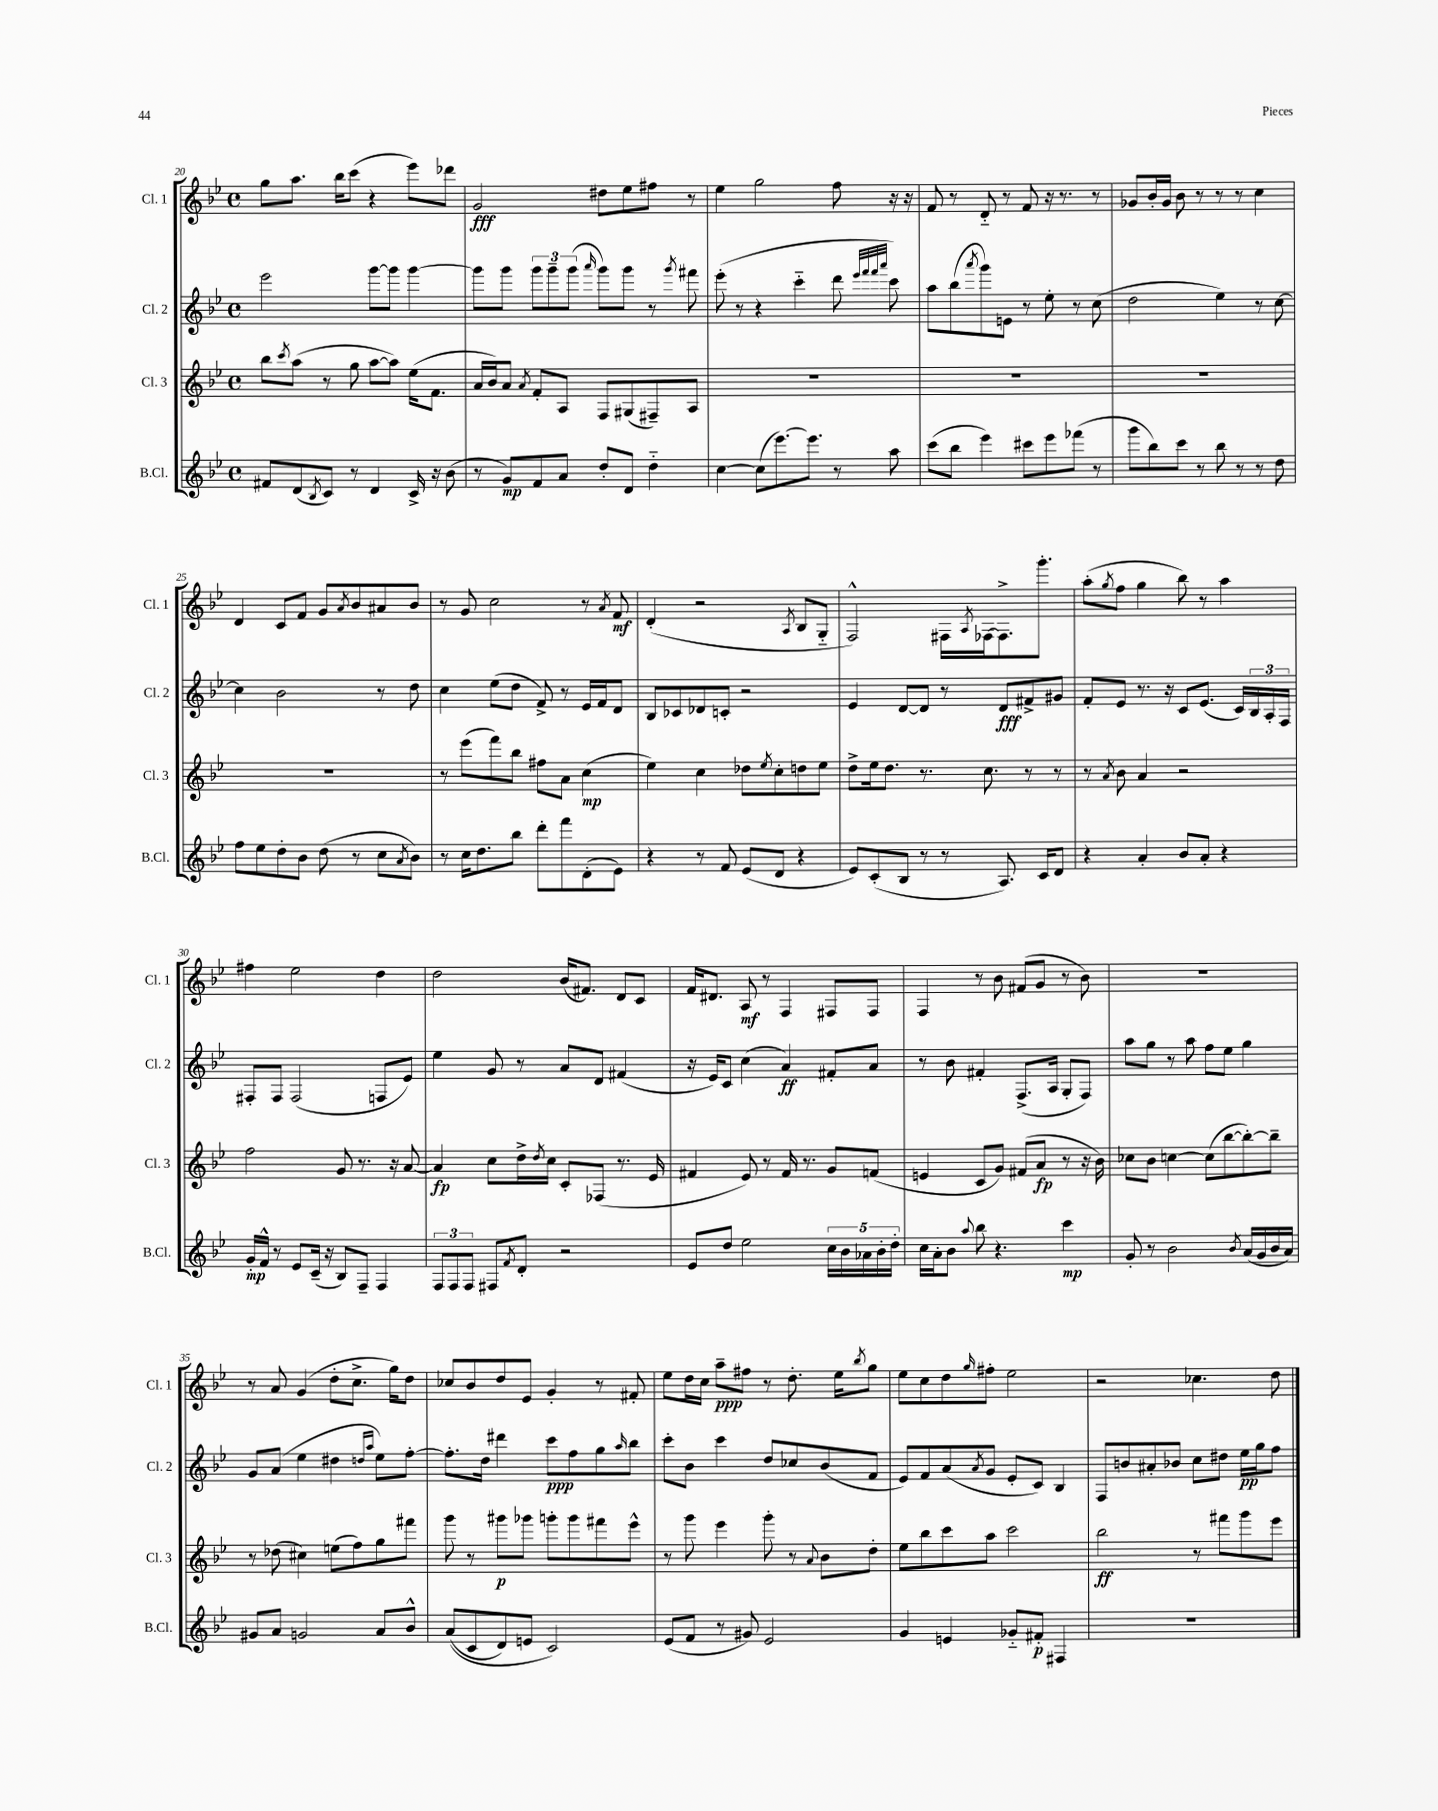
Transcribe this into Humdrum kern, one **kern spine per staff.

**kern	**dynam	**kern	**dynam	**kern	**dynam	**kern	**dynam
*part4	*part4	*part3	*part3	*part2	*part2	*part1	*part1
*staff4	*staff4	*staff3	*staff3	*staff2	*staff2	*staff1	*staff1
*I"B.Cl.	*	*I"Cl. 3	*	*I"Cl. 2	*	*I"Cl. 1	*
*I'B.Cl.	*	*I'Cl. 3	*	*I'Cl. 2	*	*I'Cl. 1	*
*clefG2	*	*clefG2	*	*clefG2	*	*clefG2	*
*k[b-e-]	*	*k[b-e-]	*	*k[b-e-]	*	*k[b-e-]	*
*M4/4	*	*M4/4	*	*M4/4	*	*M4/4	*
*met(c)	*	*met(c)	*	*met(c)	*	*met(c)	*
=20	=20	=20	=20	=20	=20	=20	=20
8f#X/L	.	8bb-\L	.	2eee-\	.	8gg\L	.
.	.	8qccc/	.	.	.	.	.
(8d/	.	(8aa\J	.	.	.	8.aa\J	.
8qB-/	.	.	.	.	.	.	.
8c/J)	.	8r	.	.	.	.	.
.	.	.	.	.	.	16bb-\KL	.
8r	.	8gg\	.	.	.	(8ccc\J	.
4d/	.	[8aa\L	.	[8ggg\L	.	4r	.
.	.	8aa\J])	.	8ggg\J]	.	.	.
16c^/	.	(16ee-\KL	.	[4ggg\	.	8eee-\L)	.
16r	.	8.f\J	.	.	.	.	.
(8b-\	.	.	.	.	.	8ddd-X\J	.
=21	=21	=21	=21	=21	=21	=21	=21
8r	.	16a/LL	.	8ggg\L]	.	2g/	fff
.	.	16b-/J)	.	.	.	.	.
8g/L)	mp	8a/J	.	8ggg\J	.	.	.
.	.	8qa/	.	.	.	.	.
8f/	.	8f'/L	.	12ggg\L	.	.	.
.	.	.	.	12ggg~\	.	.	.
8a/J	.	8A/J	.	.	.	.	.
.	.	.	.	(12ggg\J	.	.	.
.	.	.	.	16qqaaa/	.	.	.
8dd'/L	.	8F/L	.	8ggg\L)	.	8dd#X\L	.
8d/J	.	(8G#X/	.	8ggg\J	.	8ee-\	.
4dd\	.	8F#X~/)	.	8r	.	8ff#X\J	.
.	.	.	.	8qggg/	.	.	.
.	.	8A/J	.	8fff#X\	.	8r	.
=22	=22	=22	=22	=22	=22	=22	=22
[4cc\	.	1r	.	(8eee-'\	.	4ee-\	.
.	.	.	.	8r	.	.	.
(8cc\L]	.	.	.	4r	.	2gg\	.
[8.eee-\)	.	.	.	.	.	.	.
.	.	.	.	4ccc\	.	.	.
8.eee-\J]	.	.	.	.	.	.	.
8r	.	.	.	8ddd\	.	8ff\	.
.	.	.	.	32qqeee-/LLL	.	.	.
.	.	.	.	32qqfff/	.	.	.
.	.	.	.	32qqfff/	.	.	.
.	.	.	.	32qqaaa/JJJ	.	.	.
8aa\	.	.	.	8ccc\)	.	16r	.
.	.	.	.	.	.	16r	.
=23	=23	=23	=23	=23	=23	=23	=23
(8ccc\L	.	1r	.	8aa\L	.	8f/	.
8bb-\J	.	.	.	(8bb-\	.	8r	.
.	.	.	.	8qaaa/	.	.	.
4eee-\)	.	.	.	8ggg\)	.	8d/	.
.	.	.	.	8en\J	.	8r	.
8ccc#X\L	.	.	.	8r	.	8f/	.
8eee-\	.	.	.	8ee-'\	.	16r	.
.	.	.	.	.	.	8.r	.
(8fff-X\J	.	.	.	8r	.	.	.
8r	.	.	.	(8cc\	.	8r	.
=24	=24	=24	=24	=24	=24	=24	=24
8ggg\L	.	1r	.	2dd\	.	8g-X/L	.
8bb-\)	.	.	.	.	.	16b-'/L	.
.	.	.	.	.	.	16g-/JJ	.
8ccc\J	.	.	.	.	.	8b-\	.
8r	.	.	.	.	.	8r	.
8bb-\	.	.	.	4ee-\)	.	8r	.
8r	.	.	.	.	.	8r	.
8r	.	.	.	8r	.	4cc\	.
8dd\	.	.	.	[8cc\	.	.	.
!!LO:LB:g=z
=25	=25	=25	=25	=25	=25	=25	=25
8ff\L	.	1r	.	4cc\]	.	4d/	.
8ee-\	.	.	.	.	.	.	.
8dd'\	.	.	.	2b-\	.	8c/L	.
8b-\J	.	.	.	.	.	8f/J	.
(8dd\	.	.	.	.	.	8g/L	.
.	.	.	.	.	.	8qa/	.
8r	.	.	.	.	.	8b-/	.
8cc\L	.	.	.	8r	.	8a#X/	.
8qa/	.	.	.	.	.	.	.
8b-\J)	.	.	.	8dd\	.	8b-/J	.
=26	=26	=26	=26	=26	=26	=26	=26
8r	.	8r	.	4cc\	.	8r	.
16cc\KL	.	(8eee-\L	.	.	.	8g/	.
8.dd\	.	.	.	.	.	.	.
.	.	8fff\)	.	(8ee-\L	.	2cc\	.
8bb-\J	.	8bb-\J	.	8dd\J	.	.	.
8ddd'\L	.	8ff#X\L	.	8f^/)	.	.	.
8fff\	.	8a\J	.	8r	.	.	.
(8d'\	.	(4cc\	mp	16e-/LL	.	8r	.
.	.	.	.	16f/J	.	.	.
.	.	.	.	.	.	8qa/	.
8e-\J)	.	.	.	8d/J	.	8f/	mf
=27	=27	=27	=27	=27	=27	=27	=27
4r	.	4ee-\)	.	8B-/L	.	(4d'/	.
.	.	.	.	8c-X/	.	.	.
8r	.	4cc\	.	8d-X/	.	2r	.
8f/	.	.	.	8cn'/J	.	.	.
(8e-/L	.	8dd-X\L	.	2r	.	.	.
.	.	8qee-/	.	.	.	.	.
8d/J	.	8cc'\	.	.	.	.	.
.	.	.	.	.	.	8qA/	.
4r	.	8ddn\	.	.	.	8B-/L	.
.	.	8ee-\J	.	.	.	8G/J	.
=28	=28	=28	=28	=28	=28	=28	=28
8e-/L)	.	8dd^\L	.	4e-/	.	2F^^/)	.
(8c'/	.	16ee-\k	.	.	.	.	.
.	.	8.dd\J	.	.	.	.	.
8B-/J	.	.	.	[8d/L	.	.	.
8r	.	8.r	.	8d/J]	.	.	.
8r	.	.	.	8r	.	16F#X\LL	.
.	.	.	.	.	.	8qA/	.
.	.	8.cc\	.	.	.	[16F-X\J	.
8.A/)	.	.	.	8d/L	fff	8.F-^\]	.
.	.	8r	.	8f#X^/	.	.	.
16c/KL	.	.	.	.	.	8.ggg'\J	.
8d/J	.	8r	.	8g#X/J	.	.	.
=29	=29	=29	=29	=29	=29	=29	=29
4r	.	8r	.	8f'/L	.	(8aa'\L	.
.	.	8qa/	.	.	.	8qgg/	.
.	.	8b-\	.	8e-/J	.	8ff\J	.
4a'/	.	4a/	.	8.r	.	4gg\	.
.	.	.	.	16r	.	.	.
8b-/L	.	2r	.	8c/L	.	8bb-\)	.
8a'/J	.	.	.	(8.e-/J	.	8r	.
4r	.	.	.	.	.	4aa\	.
.	.	.	.	16c/LL)	.	.	.
.	.	.	.	24B-/	.	.	.
.	.	.	.	24A'/	.	.	.
.	.	.	.	24F/JJ	.	.	.
!!LO:LB:g=z
=30	=30	=30	=30	=30	=30	=30	=30
16g'/LL	mp	2ff\	.	8F#X'/L	.	4ff#X\	.
16f^^/JJ	.	.	.	.	.	.	.
8r	.	.	.	8F#/J	.	.	.
8e-/L	.	.	.	(2F#/	.	2ee-\	.
(16c~/Jk	.	.	.	.	.	.	.
16r	.	.	.	.	.	.	.
8B-/L)	.	8g/	.	.	.	.	.
8F~/J	.	8.r	.	.	.	.	.
4F/	.	.	.	8Fn/L	.	4dd\	.
.	.	16r	.	.	.	.	.
.	.	[8a/	.	8e-/J)	.	.	.
=31	=31	=31	=31	=31	=31	=31	=31
12F/L	.	4a/]	fp	4ee-\	.	2dd\	.
12F/	.	.	.	.	.	.	.
12F/J	.	.	.	.	.	.	.
8F#X/L	.	8cc\L	.	8g/	.	.	.
8qf/	.	.	.	.	.	.	.
8d'/J	.	16dd^\L	.	8r	.	.	.
.	.	8qdd/	.	.	.	.	.
.	.	16cc\JJ	.	.	.	.	.
2r	.	8c'/L	.	8a/L	.	(16b-/KL	.
.	.	.	.	.	.	8.f#X/J)	.
.	.	(8F-X/J	.	8d/J	.	.	.
.	.	8.r	.	(4f#X/	.	8d/L	.
.	.	.	.	.	.	8c/J	.
.	.	16e-/	.	.	.	.	.
=32	=32	=32	=32	=32	=32	=32	=32
8e-/L	.	4f#X/	.	16r	.	16f/KL	.
.	.	.	.	16e-/KL)	.	8.d#X/J	.
8dd/J	.	.	.	8c/J	.	.	.
2ee-\	.	8e-/)	.	(4cc\	.	8A/	mf
.	.	8r	.	.	.	8r	.
.	.	16f#/	.	4a/)	ff	4F/	.
.	.	8.r	.	.	.	.	.
20cc\LL	.	8g/L	.	8f#X'/L	.	8F#X/L	.
20b-\	.	.	.	.	.	.	.
20a-X\	.	.	.	.	.	.	.
.	.	(8fn/J	.	8a/J	.	8F#/J	.
20b-'\	.	.	.	.	.	.	.
20dd'\JJ	.	.	.	.	.	.	.
=33	=33	=33	=33	=33	=33	=33	=33
16cc\LL	.	4en/	.	8r	.	4F/	.
16a'\J	.	.	.	.	.	.	.
8b-\J	.	.	.	8b-\	.	.	.
8qqaa/	.	.	.	.	.	.	.
8bb-\	.	8c/L	.	4f#X'/	.	8r	.
4.r	.	8g/J)	.	.	.	8b-\	.
.	.	(8f#X/L	.	(8.F^/L	.	(8f#X/L	.
.	.	8a/J	fp	.	.	8g/J	.
.	.	.	.	16A/Jk	.	.	.
4ccc\	mp	8r	.	8G'/L	.	8r	.
.	.	16r	.	8F/J)	.	8b-\)	.
.	.	16b-\)	.	.	.	.	.
=34	=34	=34	=34	=34	=34	=34	=34
8g'/	.	8cc-X\L	.	8aa\L	.	1r	.
8r	.	8b-\J	.	8gg\J	.	.	.
2b-\	.	[4ccn\	.	8r	.	.	.
.	.	.	.	8aa\	.	.	.
.	.	(8cc\L]	.	8ff\L	.	.	.
.	.	[8bb-\	.	8ee-\J	.	.	.
8qb-/	.	.	.	.	.	.	.
(16a/LL	.	8bb-'\_)	.	4gg\	.	.	.
16g/	.	.	.	.	.	.	.
16b-/	.	8bb-~\J]	.	.	.	.	.
16a/JJ)	.	.	.	.	.	.	.
!!LO:LB:g=z
=35	=35	=35	=35	=35	=35	=35	=35
8g#X/L	.	8r	.	8g/L	.	8r	.
8a/J	.	(8dd-X\	.	(8a/J	.	8a/	.
2gn/	.	4cc#X\)	.	4ee-\	.	(4g/	.
.	.	(8een\L	.	4dd#X\	.	8dd'\L	.
.	.	8ff\)	.	.	.	8.cc^\J	.
.	.	.	.	16qqddn/LL	.	.	.
.	.	.	.	16qqaa/JJ	.	.	.
8a/L	.	8gg\	.	8ee-\L)	.	.	.
.	.	.	.	.	.	16gg\KL)	.
8b-^^/J	.	8fff#X\J	.	[8ff'\J	.	8dd\J	.
=36	=36	=36	=36	=36	=36	=36	=36
((8a/L	.	8ggg\	.	8.ff'\L]	.	8cc-X/L	.
8c/	.	8r	.	.	.	8b-/	.
.	.	.	.	16dd\Jk	.	.	.
8d/)	.	8ggg#X\L	p	4ddd#X\	.	8dd/	.
8en/J	.	8ggg-X\J	.	.	.	8e-/J	.
2c/)	.	8gggn'\L	.	8ccc\L	ppp	4g'/	.
.	.	8ggg\	.	8ff\	.	.	.
.	.	8fff#X\	.	8gg\	.	8r	.
.	.	.	.	16qqaa/	.	.	.
.	.	8eee-^^\J	.	8bb-\J	.	8f#X'/	.
=37	=37	=37	=37	=37	=37	=37	=37
(8e-/L	.	8r	.	8ccc'\L	.	8ee-\L	.
8f/J	.	8ggg\	.	8b-\J	.	16dd\L	.
.	.	.	.	.	.	16cc\JJ	.
8r	.	4eee-\	.	4ccc\	.	8aa~\L	ppp
8g#X/)	.	.	.	.	.	8ff#X\J	.
2e-/	.	8ggg'\	.	8dd/L	.	8r	.
.	.	8r	.	8cc-X/	.	8.dd'\	.
.	.	8qqa/	.	.	.	.	.
.	.	8b-\L	.	(8b-/	.	.	.
.	.	.	.	.	.	16ee-\KL	.
.	.	.	.	.	.	8qbb-/	.
.	.	8dd'\J	.	8f/J	.	8gg\J	.
=38	=38	=38	=38	=38	=38	=38	=38
4g/	.	8ee-\L	.	8e-/L)	.	8ee-\L	.
.	.	8bb-\	.	8f/	.	8cc\	.
4en/	.	8ccc\	.	(8a/	.	8dd\	.
.	.	.	.	8qa/	.	16qqgg/	.
.	.	8aa\J	.	8g/J	.	8ff#X'\J	.
8g-X/L	.	2ccc\	.	8e-'/L	.	2ee-\	.
8f#X'/J	p	.	.	8c/J)	.	.	.
4F#X/	.	.	.	4B-/	.	.	.
=39	=39	=39	=39	=39	=39	=39	=39
1r	.	2bb-\	ff	8F/L	.	2r	.
.	.	.	.	8bn/	.	.	.
.	.	.	.	8a#X'/	.	.	.
.	.	.	.	8b-X/J	.	.	.
.	.	8r	.	8cc\L	.	4.cc-X\	.
.	.	8fff#X\L	.	8dd#X\J	.	.	.
.	.	8ggg\	.	16ee-\LL	pp	.	.
.	.	.	.	16gg\J	.	.	.
.	.	8eee-\J	.	8ff\J	.	8dd\	.
==	==	==	==	==	==	==	==
*-	*-	*-	*-	*-	*-	*-	*-
